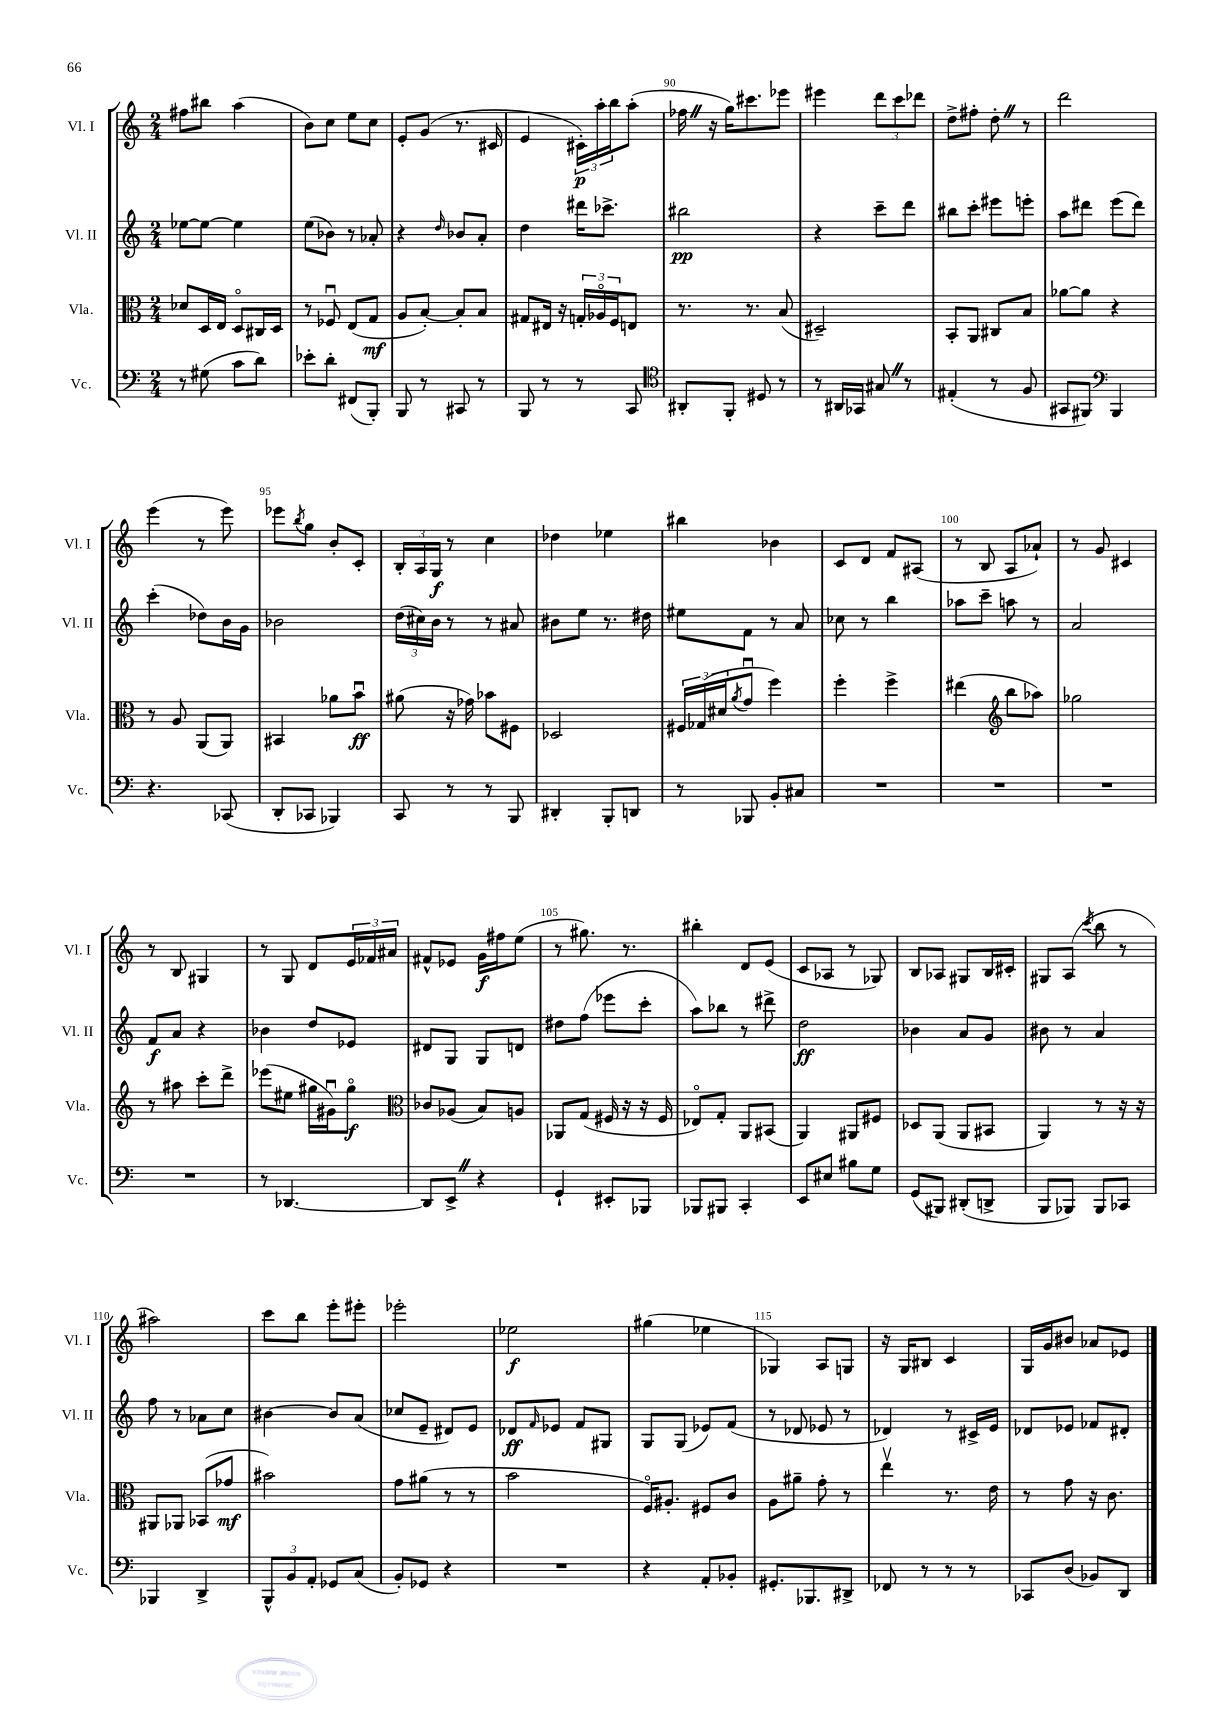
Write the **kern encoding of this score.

**kern	**kern	**dynam	**kern	**dynam	**kern	**dynam
*part4	*part3	*part3	*part2	*part2	*part1	*part1
*staff4	*staff3	*staff3	*staff2	*staff2	*staff1	*staff1
*I"Vc.	*I"Vla.	*	*I"Vl. II	*	*I"Vl. I	*
*I'Vc.	*I'Vla.	*	*I'Vl. II	*	*I'Vl. I	*
*clefF4	*clefC3	*	*clefG2	*	*clefG2	*
*k[]	*k[]	*	*k[]	*	*k[]	*
*M2/4	*M2/4	*	*M2/4	*	*M2/4	*
=86	=86	=86	=86	=86	=86	=86
8r	8d-X/L	.	[8ee-X\L	.	8ff#X\L	.
(8G#X\	16D/L	.	8ee-\J_	.	8bb#X\J	.
.	16E/JJ	.	.	.	.	.
8c\L	8D/L	.	4ee-\]	.	(4aa\	.
8d\J)	16C#X/L	.	.	.	.	.
.	16D/JJ	.	.	.	.	.
=87	=87	=87	=87	=87	=87	=87
8e-X'\L	8r	.	(8ee\L	.	8b\L)	.
8d'\J	8F-Xu/	.	8b-X\J)	.	8cc\J	.
(8FF#X/L	(8E/L	.	8r	.	8ee\L	.
8BBB'/J)	8G/J	mf	8a-X'/	.	8cc\J	.
=88	=88	=88	=88	=88	=88	=88
8BBB/	8A/L	.	4r	.	8e'/L	.
8r	[8B'/J)	.	.	.	(8g/J	.
.	.	.	16qqdd/	.	.	.
8CC#X/	8B'/L]	.	8b-X/L	.	8.r	.
8r	8B/J	.	8a'/J	.	.	.
.	.	.	.	.	16c#X/	.
=89	=89	=89	=89	=89	=89	=89
8BBB/	8G#X/L	.	4dd\	.	4e/	.
8r	16E#X/Jk	.	.	.	.	.
.	16r	.	.	.	.	.
8r	24Gn'/LL	.	16ddd#X\KL	.	24c#X'\LL)	p
.	24A-X/	.	.	.	24aa'\	.
.	.	.	8.ccc-X^\J	.	.	.
.	24F/J	.	.	.	24bb\J	.
8CC/	8En/J	.	.	.	(8aa'\J	.
=90	=90	=90	=90	=90	=90	=90
*clefC4	*	*	*	*	*	*
8AA#X'/L	8.r	.	2bb#X\	pp	16ff-XZ\	.
.	.	.	.	.	16r	.
8FF'/J	.	.	.	.	16gg\KL)	.
.	8.r	.	.	.	8.ccc#X\	.
8D#X/	.	.	.	.	.	.
8r	(8B/	.	.	.	8eee-X\J	.
=91	=91	=91	=91	=91	=91	=91
8r	2D#X~/)	.	4r	.	4eee#X\	.
16AA#X/LL	.	.	.	.	.	.
16GG-X/JJ	.	.	.	.	.	.
8G#XZ/	.	.	8ccc~\L	.	12ddd\L	.
.	.	.	.	.	12ccc\	.
8r	.	.	8ddd\J	.	.	.
.	.	.	.	.	12ddd-X\J	.
=92	=92	=92	=92	=92	=92	=92
(4E#X'/	8BB'/L	.	8bb#X\L	.	8dd^\L	.
.	8AA/J	.	8ccc'\J	.	8ff#X'\J	.
8r	8C#X/L	.	8eee#X\L	.	8dd'Z\	.
8F/	8B/J	.	8eeen'\J	.	8r	.
=93	=93	=93	=93	=93	=93	=93
8GG#X/L	[8a-X\L	.	8aa\L	.	2ddd\	.
8FF#X/J)	8a-\J]	.	8ddd#X\J	.	.	.
*clefF4	*	*	*	*	*	*
4BBB/	4r	.	(8eee\L	.	.	.
.	.	.	8ddd#\J)	.	.	.
!!LO:LB:g=z
=94	=94	=94	=94	=94	=94	=94
4.r	8r	.	(4ccc'\	.	(4eee\	.
.	8A/	.	.	.	.	.
.	(8AA/L	.	8dd-X\L)	.	8r	.
(8CC-X/	8AA/J)	.	16b\L	.	8eee\)	.
.	.	.	16g\JJ	.	.	.
=95	=95	=95	=95	=95	=95	=95
8DD'/L	4BB#X/	.	2b-X\	.	8eee-X\L	.
.	.	.	.	.	8qbb/	.
8CC-X/J	.	.	.	.	8gg\J	.
4BBB-X/)	8a-X\L	.	.	.	8b'/L	.
.	8bu\J	ff	.	.	8c'/J	.
=96	=96	=96	=96	=96	=96	=96
8CC/	(8a#X\	.	(24dd\LL	.	24B'/LL	.
.	.	.	24cc#X\)	.	24A/	.
.	.	.	24b\JJ	.	24G/JJ	f
8r	16r	.	8r	.	8r	.
.	16g-X\)	.	.	.	.	.
8r	8b-X\L	.	8r	.	4cc\	.
8BBB/	8F#X\J	.	8a#X/	.	.	.
=97	=97	=97	=97	=97	=97	=97
4DD#X'/	2D-X/	.	8b#X\L	.	4dd-X\	.
.	.	.	8ee\J	.	.	.
8BBB'/L	.	.	8.r	.	4ee-X\	.
8DDn/J	.	.	.	.	.	.
.	.	.	16dd#X\	.	.	.
=98	=98	=98	=98	=98	=98	=98
8r	24F#X/LL	.	8ee#X\L	.	4bb#X\	.
.	(24G-X/	.	.	.	.	.
.	24d#X/J	.	.	.	.	.
.	8qa/	.	.	.	.	.
8BBB-X/	8gu/J	.	8f\J	.	.	.
8BB'/L	4ff\)	.	8r	.	4b-X\	.
8C#X/J	.	.	8a/	.	.	.
=99	=99	=99	=99	=99	=99	=99
2r	4ff'\	.	8cc-X\	.	8c/L	.
.	.	.	8r	.	8d/J	.
.	4ff^\	.	4bb\	.	8f/L	.
.	.	.	.	.	(8A#X/J	.
=100	=100	=100	=100	=100	=100	=100
2r	(4ee#X\	.	8aa-X\L	.	8r	.
.	.	.	8ccc~\J	.	8B/	.
*	*clefG2	*	*	*	*	*
.	8bb\L	.	8aan\	.	8A/L	.
.	8aa-X\J)	.	8r	.	8a-X`/J)	.
=101	=101	=101	=101	=101	=101	=101
2r	2gg-X\	.	2a/	.	8r	.
.	.	.	.	.	8g/	.
.	.	.	.	.	4c#X/	.
!!LO:LB:g=z
=102	=102	=102	=102	=102	=102	=102
2r	8r	.	8f/L	f	8r	.
.	8aa#X\	.	8a/J	.	8B/	.
.	8ccc'\L	.	4r	.	4G#X/	.
.	8ddd^\J	.	.	.	.	.
=103	=103	=103	=103	=103	=103	=103
8r	(8eee-X\L	.	4b-X\	.	8r	.
[4.DD-X/	8ee#X\J	.	.	.	8G/	.
.	16gg#X\LL	.	8dd/L	.	8d/L	.
.	16g#Xu\J)	.	.	.	.	.
.	8gg#\J	f	8e-X/J	.	24e/L	.
.	.	.	.	.	24f-X/	.
.	.	.	.	.	24a#X/JJ	.
=104	=104	=104	=104	=104	=104	=104
*	*clefC3	*	*	*	*	*
8DD-/L]	8c-X/L	.	8d#X/L	.	8f#X^^/L	.
8EE^Z/J	(8A-X/J	.	8G/J	.	8e-X/J	.
4r	8B/L)	.	8G/L	.	16g\LL	f
.	.	.	.	.	16ff#X\J	.
.	8An/J	.	8dn/J	.	(8ee\J	.
=105	=105	=105	=105	=105	=105	=105
4GG`/	8AA-X/L	.	8dd#X\L	.	8r	.
.	(8G/J	.	(8ff\J	.	8.gg#X\)	.
8EE#X'/L	16F#X/	.	8eee-X\L	.	.	.
.	16r	.	.	.	8.r	.
8BBB-X/J	16r	.	8ccc'\J	.	.	.
.	16F#/	.	.	.	.	.
=106	=106	=106	=106	=106	=106	=106
8BBB-X/L	8E-X/L)	.	8aa\L)	.	4bb#X'\	.
8BBB#X/J	8G'/J	.	8bb-X\J	.	.	.
4CC'/	8AA/L	.	8r	.	8d/L	.
.	(8BB#X/J	.	8ddd#X^\	.	(8e/J	.
=107	=107	=107	=107	=107	=107	=107
8EE/L	4AA/)	.	2dd\	ff	8c/L	.
8E#X/J	.	.	.	.	8A-X/J	.
8B#X\L	8AA#X/L	.	.	.	8r	.
8G\J	8F#X/J	.	.	.	8G-X/)	.
=108	=108	=108	=108	=108	=108	=108
(8GG/L	8D-X/L	.	4b-X\	.	8B/L	.
8BBB#X/J)	(8AA/J	.	.	.	8A-X/J	.
(8DD#X'/L	8AA/L	.	8a/L	.	8G#X/L	.
8DDn^/J	8BB#X/J	.	8g/J	.	16B/L	.
.	.	.	.	.	16c#X'/JJ	.
=109	=109	=109	=109	=109	=109	=109
8BBB/L	4AA/)	.	8b#X\	.	8G#X/L	.
8BBB-X/J)	.	.	8r	.	(8A/J	.
.	.	.	.	.	8qccc/	.
8BBB-/L	8r	.	4a/	.	8bb\	.
8CC-X/J	16r	.	.	.	8r	.
.	16r	.	.	.	.	.
!!LO:LB:g=z
=110	=110	=110	=110	=110	=110	=110
4BBB-X/	8AA#X/L	.	8ff\	.	2aa#X\)	.
.	8AA-X/J	.	8r	.	.	.
4DD^/	(8BB-X/L	.	8a-X\L	.	.	.
.	8g-X/J	mf	8cc\J	.	.	.
=111	=111	=111	=111	=111	=111	=111
12BBB^^/L	2b#X\)	.	[4b#X\	.	8ccc\L	.
12BB/	.	.	.	.	.	.
.	.	.	.	.	8bb\J	.
12AA'/J	.	.	.	.	.	.
8GG-X/L	.	.	8b#/L]	.	8eee'\L	.
(8C/J	.	.	(8a/J	.	8eee#X'\J	.
=112	=112	=112	=112	=112	=112	=112
8BB'/L)	8g\L	.	8cc-X/L	.	2eee-X'\	.
8GG-X/J	(8a#X\J	.	8e~/J	.	.	.
4r	8r	.	8d#X/L)	.	.	.
.	8r	.	8e/J	.	.	.
=113	=113	=113	=113	=113	=113	=113
2r	2b\	.	8d-X/L	ff	2ee-X\	f
.	.	.	16qqf/	.	.	.
.	.	.	8e-X/J	.	.	.
.	.	.	8f/L	.	.	.
.	.	.	8G#X/J	.	.	.
=114	=114	=114	=114	=114	=114	=114
4r	16F/KL)	.	8G/L	.	(4gg#X\	.
.	8.A#X'/J	.	.	.	.	.
.	.	.	(8G/J	.	.	.
8AA'/L	8F#X/L	.	8e-X/L)	.	4ee-X\	.
8BB-X'/J	8c/J	.	(8f/J	.	.	.
=115	=115	=115	=115	=115	=115	=115
8.GG#X'/L	8A\L	.	8r	.	4G-X/)	.
.	8a#X~\J	.	8d-X/	.	.	.
8.BBB-X/	.	.	.	.	.	.
.	8g'\	.	8e-X/	.	8A/L	.
8DD#X^/J	8r	.	8r	.	8Gn/J	.
=116	=116	=116	=116	=116	=116	=116
8FF-X/	4eev\	.	4d-X/)	.	16r	.
.	.	.	.	.	16G/KL	.
8r	.	.	.	.	8B#X/J	.
8r	8.r	.	8r	.	4c/	.
8r	.	.	16c#X^/LL	.	.	.
.	16e\	.	16e/JJ	.	.	.
=117	=117	=117	=117	=117	=117	=117
8CC-X/L	8r	.	8d-X/L	.	16G/LL	.
.	.	.	.	.	16g/J	.
(8D/J	8g\	.	8e-X/J	.	8b#X/J	.
8BB-X/L)	16r	.	8f-X/L	.	8a-X/L	.
.	8.c\	.	.	.	.	.
8DD/J	.	.	8d#X'/J	.	8e-X/J	.
==	==	==	==	==	==	==
*-	*-	*-	*-	*-	*-	*-
